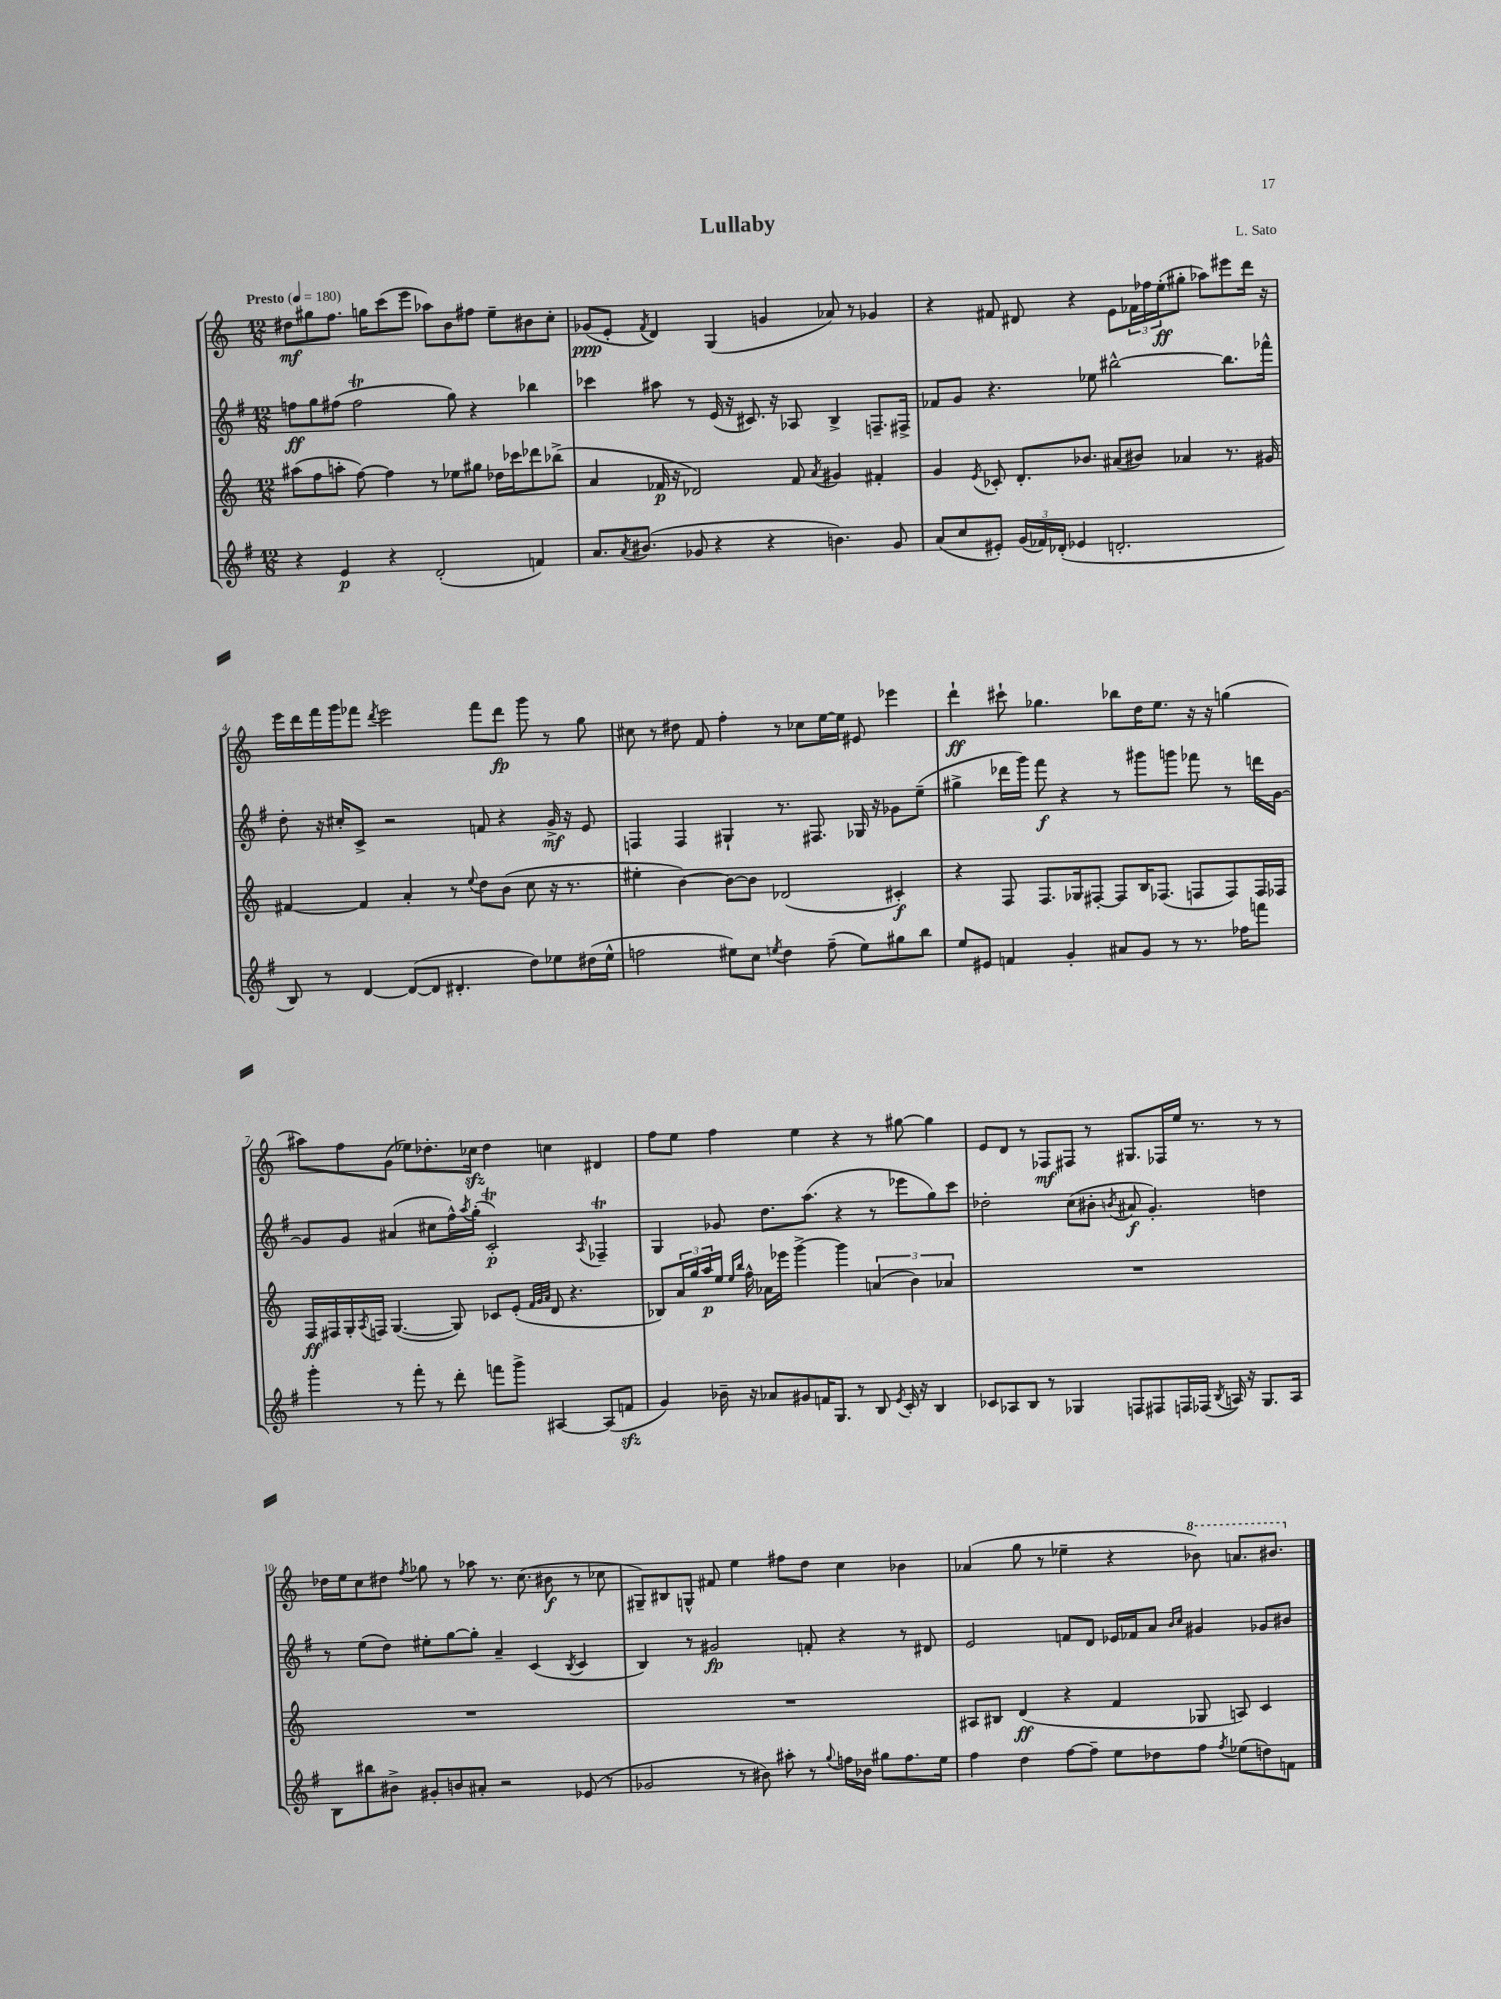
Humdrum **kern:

**kern	**dynam	**kern	**dynam	**kern	**dynam	**kern	**dynam
*part4	*part4	*part3	*part3	*part2	*part2	*part1	*part1
*staff4	*staff4	*staff3	*staff3	*staff2	*staff2	*staff1	*staff1
*clefG2	*	*clefG2	*	*clefG2	*	*clefG2	*
*k[f#]	*	*k[]	*	*k[f#]	*	*k[]	*
*M12/8	*	*M12/8	*	*M12/8	*	*M12/8	*
*MM180	*	*MM180	*	*MM180	*	*MM180	*
=1	=1	=1	=1	=1	=1	=1	=1
!	!	!	!	!	!	!LO:TX:a:B:t=Presto	!
4r	.	(8aa#X\L	.	8ffn\L	ff	8dd#X\L	mf
.	.	8ff\	.	8gg\	.	8gg#X\	.
4e/	p	8aan'\J	.	(8ff#X\J	.	8.ff\J	.
.	.	[8ff\)	.	2ff#t\	.	.	.
.	.	.	.	.	.	16ggn\KL	.
4r	.	4ff\]	.	.	.	(8ccc\	.
.	.	.	.	.	.	8eee\J	.
(2d'/	.	8r	.	.	.	8aa-X\L)	.
.	.	8ee-X\L	.	8gg\)	.	8b\	.
.	.	8gg#X\J	.	4r	.	8ff#X\J	.
.	.	16dd-X\LL	.	.	.	8ee~\L	.
.	.	16ccc-X\J	.	.	.	.	.
4fn/)	.	8ddd-X\	.	4bb-X\	.	8b#X\	.
.	.	(8bb-X^\J	.	.	.	8cc'\J	.
=2	=2	=2	=2	=2	=2	=2	=2
8.a/L	.	4a/	.	4ccc-X\	.	(8g-X/L	ppp
.	.	.	.	.	.	8e'/J	.
8qa/	.	.	.	.	.	.	.
(8.b#X/J	.	.	.	.	.	.	.
.	.	.	.	.	.	8qf/	.
.	.	16f-X/	p	8aa#X\	.	4d/)	.
.	.	16r	.	.	.	.	.
8g-X/	.	2d-X/)	.	8r	.	.	.
4r	.	.	.	(16e/	.	(4G/	.
.	.	.	.	16r	.	.	.
.	.	.	.	8.c#X/)	.	.	.
4r	.	.	.	.	.	4gn/	.
.	.	.	.	16r	.	.	.
.	.	8f-/	.	8A-X/	.	.	.
.	.	8qa/	.	.	.	.	.
4.bn\)	.	4g#X/	.	4B^/	.	8a-X/)	.
.	.	.	.	.	.	8r	.
.	.	4f#X'/	.	8.Fn~/L	.	4g-X/	.
8g-/	.	.	.	.	.	.	.
.	.	.	.	16F#X^/Jk	.	.	.
=3	=3	=3	=3	=3	=3	=3	=3
(8a/L	.	4g/	.	8f-X/L	.	4r	.
8cc/	.	.	.	8g/J	.	.	.
.	.	8qe/	.	.	.	.	.
8e#X'/J)	.	8c-X'/	.	4.r	.	8f#X/	.
(24g/LL	.	8.d'/L	.	.	.	8d#X/	.
24f-X/)	.	.	.	.	.	.	.
(24d-X'/JJ	.	.	.	.	.	.	.
4e-X/	.	.	.	.	.	4r	.
.	.	8.b-X/J	.	.	.	.	.
.	.	.	.	8ee-X\	.	.	.
2.dn'/	.	(8a#X/L	.	[2bb#X^^\	.	8e\L	.
.	.	8b#X/J)	.	.	.	24f-X\L	.
.	.	.	.	.	.	24ff-X\	.
.	.	.	.	.	.	(24ee'\J	ff
.	.	4a-X/	.	.	.	8gg#X'\J	.
.	.	.	.	.	.	8aa-X\L)	.
.	.	8.r	.	8.bb#\L]	.	8eee#X\	.
.	.	.	.	.	.	16ddd\Jk	.
.	.	16g#X/	.	16fff-X^^\Jk	.	16r	.
!!LO:LB:g=z
=4	=4	=4	=4	=4	=4	=4	=4
8B/)	.	[4f#X/	.	8dd'\	.	16eee\LL	.
.	.	.	.	.	.	16ddd\	.
8r	.	.	.	16r	.	16fff\	.
.	.	.	.	16cc#X'/KL	.	16ggg\J	.
[4d/	.	4f#/]	.	8c^/J	.	8fff-X\J	.
.	.	.	.	.	.	8qddd/	.
.	.	.	.	2r	.	2eee\	.
(8d/L_	.	4a'/	.	.	.	.	.
8d/J]	.	.	.	.	.	.	.
4.d#X'/	.	8r	.	.	.	.	.
.	.	8qqee/	.	.	.	.	.
.	.	8dd\L	.	8fn/	.	8fff-\L	.
.	.	(8b\J	.	4r	.	8ddd\J	fp
8dd\L)	.	8cc\	.	.	.	8ggg\	.
8ee-X\	.	16r	.	16g^/	mf	8r	.
.	.	8.r	.	16r	.	.	.
(16dd#X\L	.	.	.	8e/	.	8gg\	.
16ee-^^\JJ	.	.	.	.	.	.	.
=5	=5	=5	=5	=5	=5	=5	=5
2ffn\	.	4ee#X'\	.	4Fn/	.	8cc#X\	.
.	.	.	.	.	.	8r	.
.	.	[4b\)	.	4F/	.	8dd#X\	.
.	.	.	.	.	.	8f/	.
8ee#X\L)	.	8b\L_	.	4G#X`/	.	4ff'\	.
8cc\J	.	8b\J]	.	.	.	.	.
8qeen/	.	.	.	.	.	.	.
4dd\	.	(2d-X/	.	8.r	.	8r	.
.	.	.	.	.	.	8cc-X\L	.
.	.	.	.	8.F#X/	.	.	.
(8ff~\	.	.	.	.	.	[16ee\L	.
.	.	.	.	.	.	16ee\JJ]	.
8ee\L)	.	.	.	16G-X/	.	8e#X/	.
.	.	.	.	16r	.	.	.
8gg#X\	.	4c#X'/)	f	8g-X\L	.	4eee-X\	.
8bb\J	.	.	.	(8ee~\J	.	.	.
=6	=6	=6	=6	=6	=6	=6	=6
8ee/L	.	4r	.	4gg#X^\	.	4ddd`\	ff
8e#X/J	.	.	.	.	.	.	.
4fn/	.	8F/	.	16ddd-X\LL	.	8ccc#X`\	.
.	.	.	.	16ggg\JJ)	.	.	.
.	.	8.F/L	.	8fff#\	f	4.gg-X\	.
4g'/	.	.	.	4r	.	.	.
.	.	16G-X/k	.	.	.	.	.
.	.	[8F#X'/J	.	.	.	.	.
8a#X/L	.	8F#/L]	.	8r	.	8bb-X\L	.
8g/J	.	16B/K	.	8ggg#X\L	.	16dd\K	.
.	.	(8.F-X/J	.	.	.	8.ee\J	.
8r	.	.	.	8gggn\J	.	.	.
8.r	.	8Fn/L	.	8fff-X\	.	16r	.
.	.	.	.	.	.	16r	.
.	.	8F/)	.	8r	.	(4ggn\	.
16ff-X\KL	.	.	.	.	.	.	.
8fffn\J	.	16F/L	.	16dddn\LL	.	.	.
.	.	16F-X/JJ	.	[16g\JJ	.	.	.
!!LO:LB:g=z
=7	=7	=7	=7	=7	=7	=7	=7
4ggg'\	.	16F/LL	ff	8g/L]	.	8aa#X\L)	.
.	.	16F#X/	.	.	.	.	.
.	.	16G'/	.	8g/J	.	8ff\	.
.	.	8qA/	.	.	.	.	.
.	.	16Fn/JJ	.	.	.	.	.
8r	.	([4.G/	.	(4a#X/	.	(8g\J	.
8fff#'\	.	.	.	.	.	8ee-X\L)	.
8r	.	.	.	8cc#X\L	.	8.dd-X'\	.
8ddd'\	.	8G/])	.	16ff#^^\L)	.	.	.
.	.	.	.	8qaa/	.	.	.
.	.	.	.	(16gg'\JJ	.	16cc-Xzz\Jk	.
8fffn\L	.	8c-X/L	.	2cT'/)	p	4dd-\	.
8ggg^\J	.	(8e'/J	.	.	.	.	.
.	.	32qqf/LLL	.	.	.	.	.
.	.	32qqg/	.	.	.	.	.
.	.	32qqa/JJJ	.	.	.	.	.
[4A#X/	.	8d/	.	.	.	4ccn\	.
.	.	4.r	.	.	.	.	.
.	.	.	.	8qA/	.	.	.
(8A#/L]	.	.	.	4F-XT~/	.	4d#X/	.
8fnzz/J	.	.	.	.	.	.	.
=8	=8	=8	=8	=8	=8	=8	=8
4g/)	.	8B-X/L)	.	4G/	.	8ff\L	.
.	.	24a/L	.	.	.	8ee\J	.
.	.	24gg/	.	.	.	.	.
.	.	24aa/	p	.	.	.	.
16b-X~\	.	16ee/JJ	.	8g-X/	.	4ff\	.
.	.	16qqee/LL	.	.	.	.	.
.	.	16qqbb/JJ	.	.	.	.	.
16r	.	16ff^^\	.	.	.	.	.
8a-X/L	.	16a-X\LL	.	8.dd\L	.	.	.
.	.	16eee-X\JJ	.	.	.	.	.
8g#X/	.	[4ggg^\	.	.	.	4ee\	.
.	.	.	.	(8.aa\J	.	.	.
16fn/K	.	.	.	.	.	.	.
8.G/J	.	.	.	.	.	.	.
.	.	4ggg\]	.	4r	.	4r	.
8r	.	.	.	.	.	.	.
8B/	.	(6an/	.	8r	.	8r	.
8qe/	.	.	.	.	.	.	.
16c'/	.	.	.	8eee-X\L	.	[8gg#X\	.
.	.	6b\)	.	.	.	.	.
16r	.	.	.	.	.	.	.
4B/	.	.	.	8gg\)	.	4gg#\]	.
.	.	6a-X/	.	.	.	.	.
.	.	.	.	8ccc\J	.	.	.
=9	=9	=9	=9	=9	=9	=9	=9
8c-X/L	.	1.r	.	2dd-X'\	.	8e/L	.
8A-X/	.	.	.	.	.	8d/J	.
8B/J	.	.	.	.	.	8r	.
8r	.	.	.	.	.	8F-X/L	mf
4G-X/	.	.	.	(8cc\L	.	8F#X/J	.
.	.	.	.	8b#X'\J	.	8r	.
.	.	.	.	8qbn/	.	.	.
8Fn/L	.	.	.	8a#X/	f	8.G#X/L	.
8F#X/	.	.	.	4.g'/)	.	.	.
.	.	.	.	.	.	16F-X/L	.
16Fn/L	.	.	.	.	.	16ee/JJ	.
(16F-X/JJ	.	.	.	.	.	8.r	.
8qB/	.	.	.	.	.	.	.
16An/)	.	.	.	.	.	.	.
16r	.	.	.	.	.	.	.
8.G-/L	.	.	.	4ddn\	.	8r	.
.	.	.	.	.	.	8r	.
16A/Jk	.	.	.	.	.	.	.
!!LO:LB:g=z
=10	=10	=10	=10	=10	=10	=10	=10
8B\L	.	1.r	.	8r	.	16dd-X\LL	.
.	.	.	.	.	.	16ee\J	.
8bb#X\	.	.	.	(8ee\L	.	8cc\	.
8b#X^\J	.	.	.	8dd\J)	.	8dd#X\J	.
.	.	.	.	.	.	8qff/	.
8g#X'/L	.	.	.	8ee#X'\L	.	8gg-X\	.
8bn/	.	.	.	[8gg\	.	8r	.
8a#X'/J	.	.	.	8gg'\J]	.	8aa-X\	.
2r	.	.	.	4a~/	.	8.r	.
.	.	.	.	.	.	(8.cc\	.
.	.	.	.	(4c/	.	.	.
.	.	.	.	.	.	8b#X\	f
.	.	.	.	8qB/	.	.	.
(8e-X/	.	.	.	4c/	.	8r	.
8r	.	.	.	.	.	8cc-X\	.
=11	=11	=11	=11	=11	=11	=11	=11
2g-X/	.	1.r	.	4B/)	.	8G#X~/L)	.
.	.	.	.	.	.	8B#X/	.
.	.	.	.	8r	.	8Gn^^/J	.
.	.	.	.	2g#X/	fp	8f#X/	.
8r	.	.	.	.	.	4ee\	.
8b#X\)	.	.	.	.	.	.	.
8aa#X'\	.	.	.	.	.	8ff#X\L	.
8r	.	.	.	8fn'/	.	8dd\J	.
8qqgg/	.	.	.	.	.	.	.
16ffn\LL	.	.	.	4r	.	4cc\	.
16b-X\JJ	.	.	.	.	.	.	.
8gg#X\L	.	.	.	.	.	.	.
8.ff\	.	.	.	8r	.	4b-X\	.
.	.	.	.	8d#X/	.	.	.
16ee\Jk	.	.	.	.	.	.	.
=12	=12	=12	=12	=12	=12	=12	=12
4ff#\	.	8A#X/L	.	2e/	.	(4a-X/	.
.	.	8B#X/J	.	.	.	.	.
4dd\	.	(4d/	ff	.	.	8gg\	.
.	.	.	.	.	.	8r	.
[8ff#\L	.	4r	.	8fn/L	.	4ee-X~\	.
8ff#~\J]	.	.	.	8d/J	.	.	.
8ee\L	.	4f/	.	16e-X/LL	.	4r	.
.	.	.	.	16f-X/J	.	.	.
8dd-X\	.	.	.	8a/J	.	.	.
.	.	.	.	16qqb/LL	.	.	.
.	.	.	.	16qqcc/JJ	.	.	.
*	*	*	*	*	*	*8va	*
8ff#\J	.	8G-X/	.	4g#X/	.	8bb-X\)	.
8qff#/	.	.	.	.	.	.	.
(8ee-X\L	.	8An/)	.	.	.	8.aan/L	.
8ddn\)	.	4c/	.	8g-X/L	.	.	.
.	.	.	.	.	.	8.bb#X/J	.
8fn\J	.	.	.	8b#X/J	.	.	.
*	*	*	*	*	*	*X8va	*
==	==	==	==	==	==	==	==
*-	*-	*-	*-	*-	*-	*-	*-
